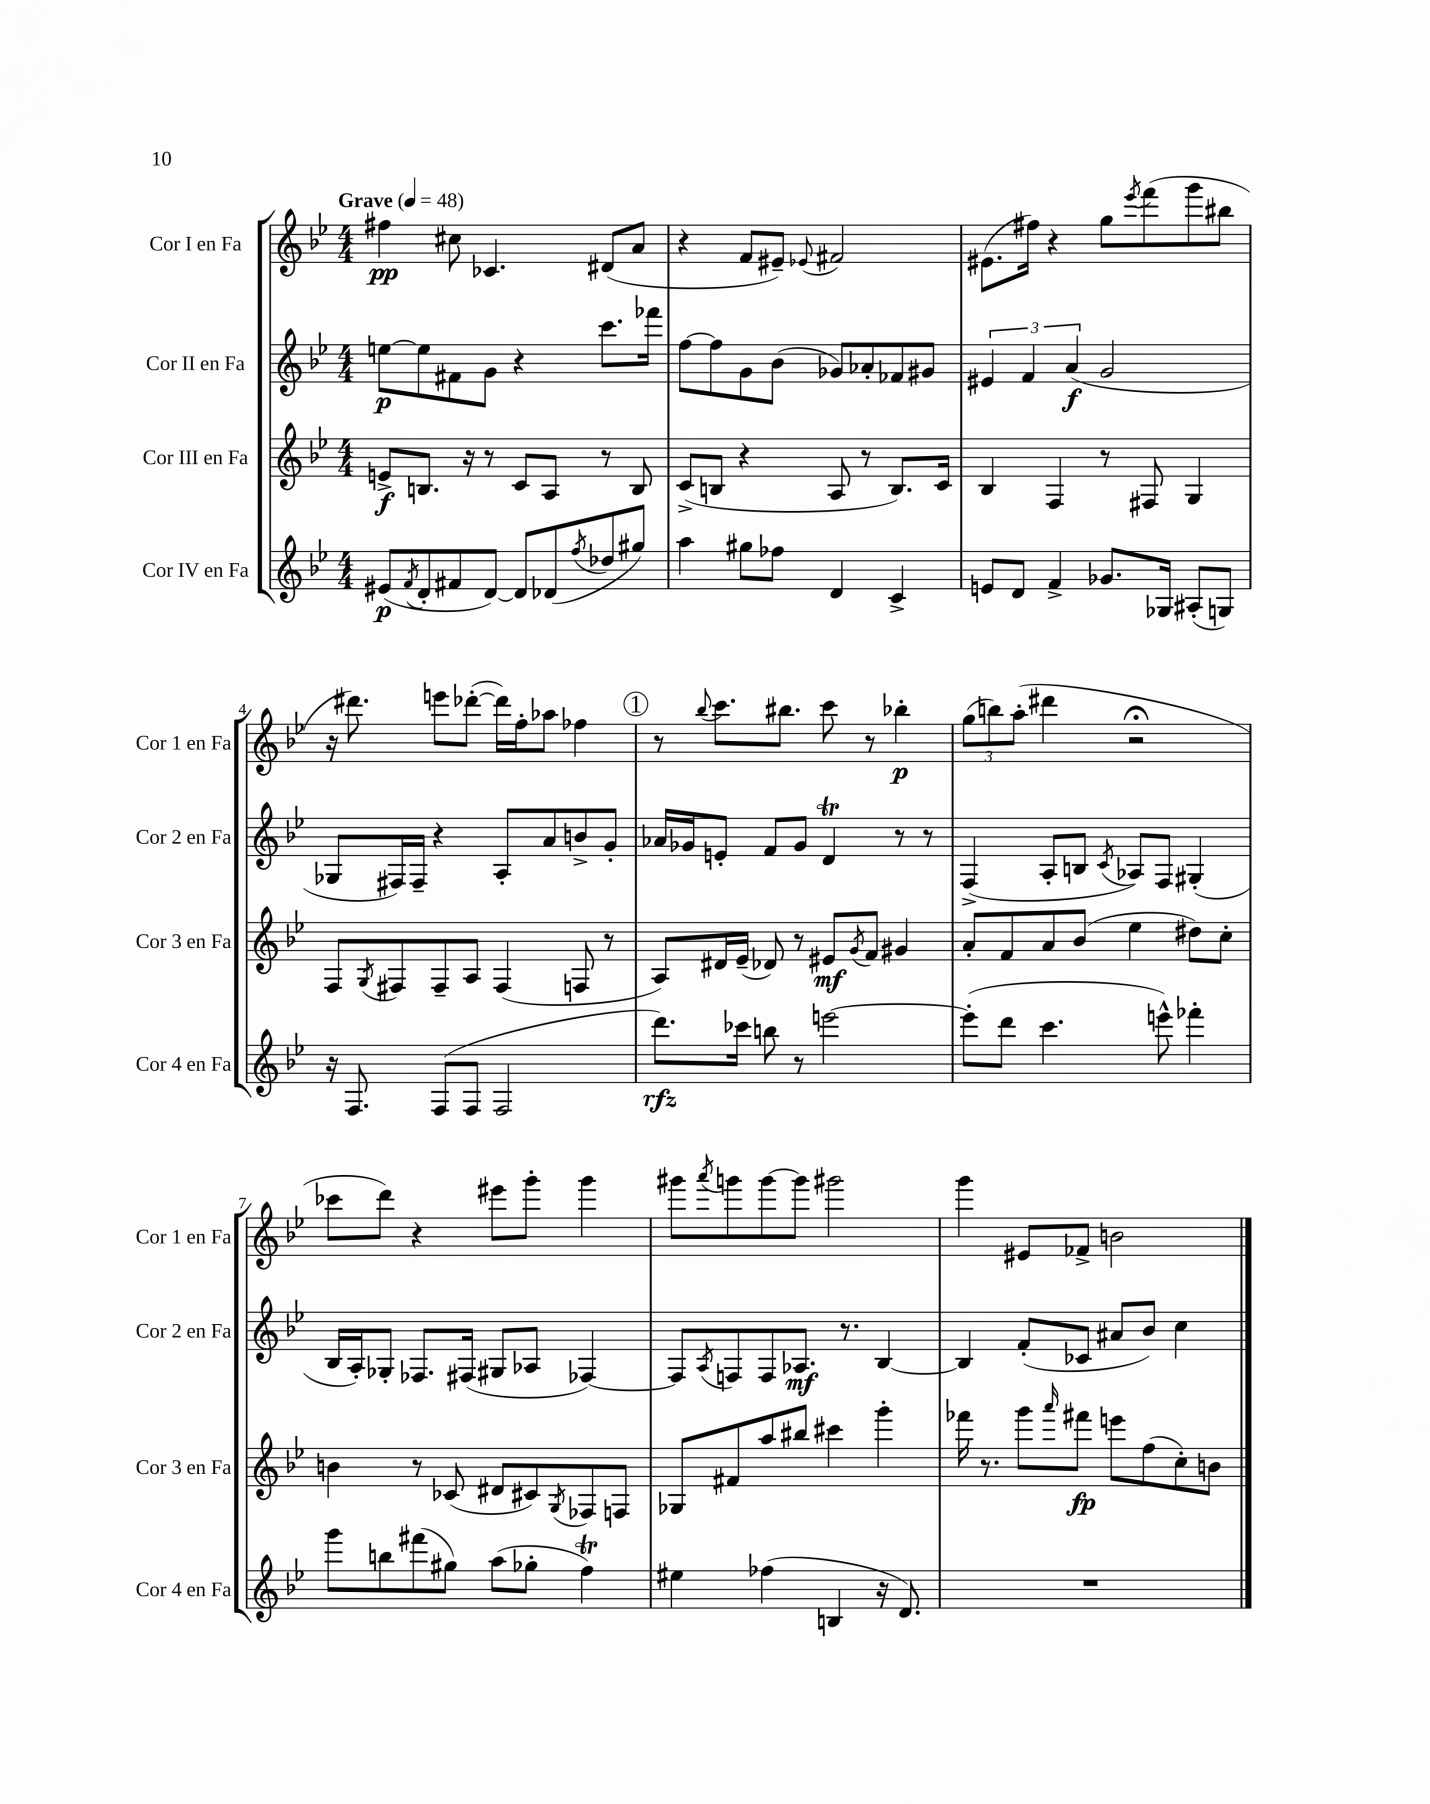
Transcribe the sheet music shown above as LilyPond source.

<<
\new StaffGroup <<
\new Staff = "s0" \with { instrumentName = "Cor I en Fa" shortInstrumentName = "Cor 1 en Fa" } {
    \clef treble \key bes \major \numericTimeSignature \time 4/4 \tempo "Grave" 4 = 48
    fis''4\pp cis''8 ces'4. dis'8( a'8 |
    r4 f'8 eis'8--) \appoggiatura { ees'8 } fis'2 |
    eis'8.( fis''16) r4 g''8 \acciaccatura { ees'''8 } f'''8( g'''8 bis''8 |
    r16 dis'''8.) e'''8 des'''8~-.( des'''16) f''16-. aes''8 fes''4 |
    \mark \markup { \circle "1" } r8 \appoggiatura { bes''8 } c'''8. bis''8. c'''8 r8 bes''4-.\p |
    \tuplet 3/2 { g''8( b''8) a''8-.( } dis'''4 r2\fermata |
    ces'''8 d'''8) r4 eis'''8 g'''8-. g'''4 |
    gis'''8 \acciaccatura { a'''8 } g'''8 g'''8~ g'''8 gis'''2 |
    g'''4 eis'8 fes'8-> b'2 \bar "|." |
}
\new Staff = "s1" \with { instrumentName = "Cor II en Fa" shortInstrumentName = "Cor 2 en Fa" } {
    \clef treble \key bes \major \numericTimeSignature \time 4/4
    e''8~\p e''8 fis'8 g'8 r4 c'''8. fes'''16 |
    f''8~ f''8 g'8 bes'8( ges'8) aes'8-. fes'8 gis'8 |
    \tuplet 3/2 { eis'4 f'4 a'4\f( } g'2 |
    ges8 fis16) fis16-- r4 a8-. a'8 b'8-> g'8-. |
    \mark \markup { \circle "1" } aes'16 ges'16 e'8-. f'8 ges'8 d'4\trill r8 r8 |
    f4->( a8-. b8 \acciaccatura { c'8 } aes8) f8 gis4-.( |
    bes16 a16-.) ges8-. fes8. fis16( gis8 aes8 fes4~) |
    fes8 \acciaccatura { a8 } f8 f8 aes8.\mf r8. bes4~ |
    bes4 f'8-.( ces'8 ais'8 bes'8) c''4 \bar "|." |
}
\new Staff = "s2" \with { instrumentName = "Cor III en Fa" shortInstrumentName = "Cor 3 en Fa" } {
    \clef treble \key bes \major \numericTimeSignature \time 4/4
    e'8->\f b8. r16 r8 c'8 a8 r8 b8 |
    c'8->( b8 r4 a8 r8 b8.) c'16 |
    bes4 f4 r8 fis8 g4 |
    f8 \acciaccatura { g8 } fis8 fis8-- a8 fis4( f8 r8 |
    \mark \markup { \circle "1" } a8) dis'16 ees'16--( des'8) r8 eis'8\mf \acciaccatura { g'8 } f'8 gis'4 |
    a'8-. f'8 a'8 bes'8( ees''4 dis''8) c''8-. |
    b'4 r8 ces'8( dis'8 cis'8) \acciaccatura { g8 } fes8 f8 |
    ges8 fis'8 a''8 bis''8 cis'''4 g'''4-. |
    fes'''16 r8. g'''8 \grace { a'''16 } fis'''8\fp e'''8 f''8( c''8-.) b'8 \bar "|." |
}
\new Staff = "s3" \with { instrumentName = "Cor IV en Fa" shortInstrumentName = "Cor 4 en Fa" } {
    \clef treble \key bes \major \numericTimeSignature \time 4/4
    eis'8\p( \acciaccatura { f'8 } d'8-. fis'8 d'8~) d'8 des'8( \acciaccatura { f''8 } des''8 gis''8) |
    a''4 gis''8 fes''8 d'4 c'4-> |
    e'8 d'8 f'4-> ges'8. ges16 ais8-.( g8) |
    r16 f8. f8( f8 f2 |
    \mark \markup { \circle "1" } d'''8.\rfz) ces'''16 b''8 r8 e'''2~ |
    e'''8-.( d'''8 c'''4. e'''8-^) fes'''4-. |
    g'''8 b''8 fis'''8( gis''8) a''8( ges''8-. f''4\trill) |
    eis''4 fes''4( b4 r16 d'8.) |
    R1 \bar "|." |
}
>>
>>
